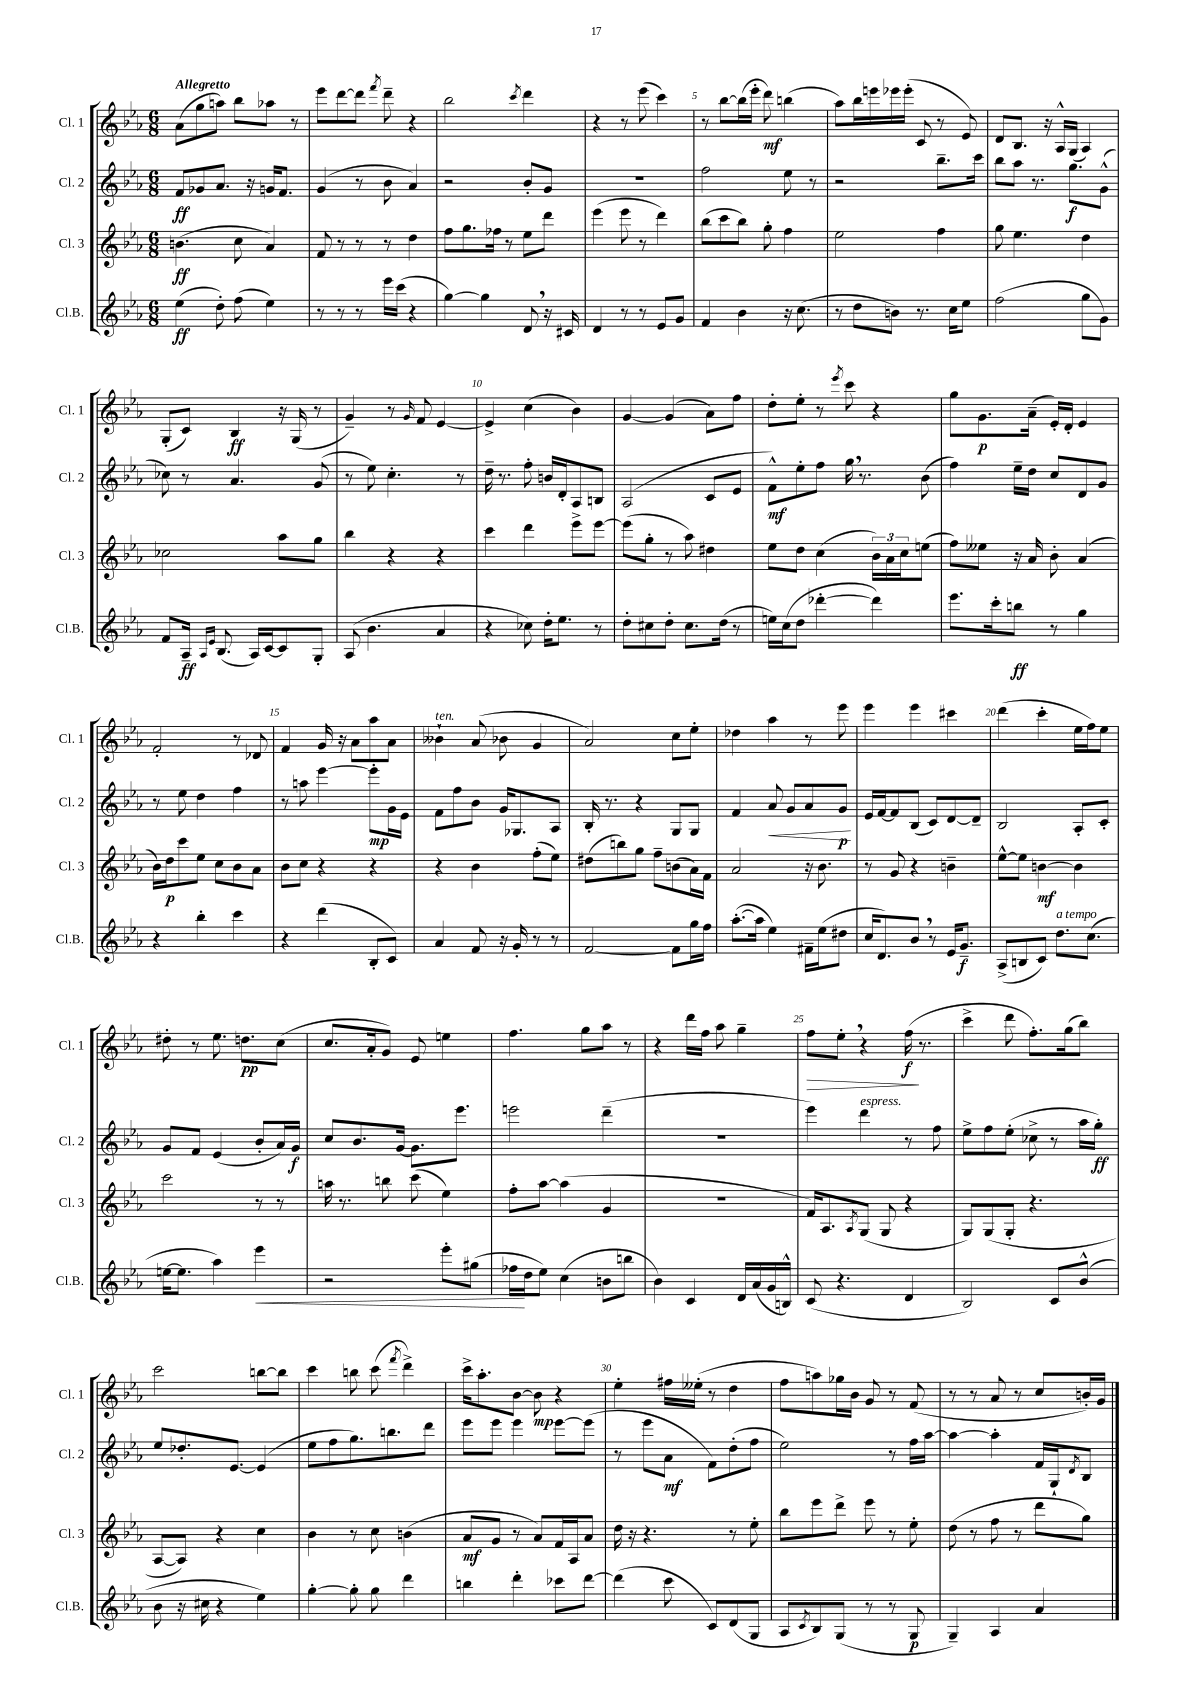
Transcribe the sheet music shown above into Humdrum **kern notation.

**kern	**kern	**kern	**kern
*staff4	*staff3	*staff2	*staff1
*clefG2	*clefG2	*clefG2	*clefG2
*k[b-e-a-]	*k[b-e-a-]	*k[b-e-a-]	*k[b-e-a-]
*M6/8	*M6/8	*M6/8	*M6/8
(4ee-	(4.b	8f	(8a-
.	.	8g-	8gg
8dd')	.	8.a-	8aa)
(8ff	8cc	.	8bb-
.	.	16r	.
4ee-)	4a-)	16g	8aa-
.	.	8.f	.
.	.	.	8r
=	=	=	=
8r	8f	(4g	8eee-
8r	8r	.	[8ddd
8r	8r	8r	8ddd]
.	.	.	8qfff
16eee-	8r	8b-	8ddd~
(16ccc	.	.	.
4r	4dd	4a-)	4r
=	=	=	=
[4gg)	8ff	2r	2bb-
.	8.gg	.	.
4gg]	.	.	.
.	16ff-	.	.
.	8r	.	.
.	.	.	8qccc
8d	8ee-	8b-'	4ddd
16r	8ddd	8g	.
16c#	.	.	.
=	=	=	=
4d	(4eee-	2.r	4r
8r	8eee-	.	8r
8r	8r	.	(8eee-
8e-	4ddd)	.	4ccc)
8g	.	.	.
=	=	=	=
4f	(8bb-	2ff	8r
.	8ccc	.	[8bb-
4b-	8bb-)	.	(16bb-]
.	.	.	16eee-'
.	8gg'	.	8ddd)
16r	4ff	8ee-	(4bb
(8.cc	.	.	.
.	.	8r	.
=	=	=	=
8r	2ee-	2r	8aa-)
8dd	.	.	16bb-
.	.	.	16eee
8b)	.	.	16eee-
.	.	.	(16eee-'
8.r	.	.	8c
.	4ff	8.bb-~	8r
16cc	.	.	.
8ee-	.	.	8e-)
.	.	16ccc	.
=	=	=	=
(2ff	8gg	8bb-	8d
.	4.ee-	8aa-	8.B-
.	.	8.r	.
.	.	.	16r
.	.	.	16A-^^
.	.	8.gg	(16G
8gg	4dd	.	4A-)
8g)	.	(8g^^	.
=	=	=	=
8f	2cc-	8cc-)	(8G'
16A-~	.	8r	8c)
16qqA-	.	.	.
16qqe-	.	.	.
(8.B-	.	.	.
.	.	4.a-	4B-
16A-)	.	.	.
[16c	.	.	.
8c]	8aa-	.	16r
.	.	.	(16G
8G'	8gg	(8g	8r
=	=	=	=
(8A-	4bb-	8r	4g~)
4.b-	.	8ee-)	.
.	4r	4.cc'	8r
.	.	.	16qqg
.	.	.	8f
4a-	4r	.	[4e-
.	.	8r	.
=	=	=	=
4r	4ccc	16dd~	4e-^]
.	.	8.r	.
8cc-)	4ddd	8ff'	(4cc
16dd'	.	16b	.
8.ee-	.	16d'	.
.	8eee-^	8A-	4b-)
8r	[8eee-	8B	.
=	=	=	=
8dd'	(8eee-]	(2A-	[4g
8cc#	8gg'	.	.
8dd'	8r	.	(4g]
8.cc#	8aa-)	.	.
.	4dd#	8c	8a-)
(16dd	.	.	.
8r	.	8e-	8ff
=	=	=	=
16ee)	8ee-	8f^^)	8dd'
(16cc	.	.	.
8dd	8dd	8ee-'	8ee-'
[4ddd-'	(4cc	8ff	8r
.	.	.	8qeee-
.	.	16gg	8ccc
.	.	8.r	.
4ddd-])	24b-)	.	4r
.	24a-	.	.
.	24cc	.	.
.	(8ee	(8b-	.
=	=	=	=
8.eee-	8ff)	4ff)	8gg
.	8ee--	.	8.g
16ccc'	.	.	.
8bb	16r	16ee-~	.
.	16a-	16dd	(16a-~
8r	8b-'	8cc	16e-')
.	.	.	16d'
4gg	(4a-	8d	4e-
.	.	8g	.
=	=	=	=
4r	16b-)	8r	2f'
.	16dd	.	.
.	8ccc	8ee-	.
4bb-'	8ee-	4dd	.
.	8cc	.	.
4ccc	8b-	4ff	8r
.	8a-	.	8d-
=	=	=	=
4r	8b-	8r	4f
.	8cc	8aa	.
(4ddd	4r	[4eee-	16g
.	.	.	16r
.	.	.	8a-
8B-'	4r	8eee-']	8aa-
8c)	.	16g	8a-
.	.	16e-	.
=	=	=	=
4a-	4r	8f	4b--`
.	.	8ff	.
8f	4b-	8b-	(8a-
16r	.	16g	8b-
16g'	.	8.G-	.
8r	(8ff'	.	4g
8r	8ee-)	8A-	.
=	=	=	=
[2f	(8dd#	16B-'	2a-)
.	.	8.r	.
.	8bb)	.	.
.	8gg	4r	.
.	8ff~	.	.
8f]	(8b	8G	8cc
16gg	16a-)	8G	8ee-'
16ff	16f	.	.
=	=	=	=
([8.aa-'	2a-	4f	4dd-
16aa-]	.	.	.
4ee-)	.	8a-	4aa-
.	.	8g	.
16f#~	16r	8a-	8r
(16ee-	8.b-	.	.
8dd#	.	8g	8eee-
=	=	=	=
16cc	8r	16e-	4eee-
8.d)	.	[16f	.
.	8g	8f]	.
8b-	4r	(8B-	4eee-
8r	.	8c)	.
16e-	4b~	[8d	4ccc#
8.g~	.	.	.
.	.	8d~]	.
=	=	=	=
(8A-^	[8ee-^^	2B-	(4ddd
8B	8ee-]	.	.
8c)	[4b	.	4ccc'
8.dd	.	.	.
.	4b]	8A-'	16ee-
(8.cc	.	.	16ff)
.	.	8c'	8ee-
=	=	=	=
[16ee	2ccc	8g	8dd#'
8.ee]	.	.	.
.	.	8f	8r
4aa-)	.	(4e-	8.ee-
.	.	.	8.dd
4eee-	8r	8b-'	.
.	8r	16a-)	(8cc
.	.	16g	.
=	=	=	=
2r	16aa	8cc	8.cc
.	8.r	.	.
.	.	8.b-	.
.	.	.	16a-'
.	8bb	.	8g)
.	.	[16g	.
.	(8ccc	8.g]	8e-
8eee-'	4ee-)	.	4ee
.	.	8.eee-	.
(8gg#	.	.	.
=	=	=	=
16ff-	8ff'	2eee	4.ff
16dd	.	.	.
8ee-)	[8aa-	.	.
(4cc	(4aa-]	.	.
.	.	.	8gg
8b	4g	(4ddd~	8aa-
8bb	.	.	8r
=	=	=	=
4b-)	2.r	2.r	4r
4c	.	.	16ddd
.	.	.	16ff
.	.	.	8aa-
16d	.	.	4gg~
(16a-	.	.	.
16g	.	.	.
16B^^)	.	.	.
=	=	=	=
(8c	16f)	4eee-)	8ff
.	8.A-	.	.
4.r	.	.	8ee-'
.	8qA-	.	.
.	(8G	4ddd	4r
.	8G	.	.
4d	4r	8r	(16ff
.	.	.	8.r
.	.	8ff	.
=	=	=	=
2B-)	8G)	8ee-^	4ccc^
.	(8G	8ff	.
.	8G'	(8ee-'	8ddd
.	4.r	8cc-^	8.ff')
8c	.	8r	.
.	.	.	(16gg
(8b-^^	.	16aa-	8bb-)
.	.	16gg')	.
=	=	=	=
8b-	[8A-	8ee-	2ccc
16r	8A-])	8.dd-'	.
16cc#	.	.	.
4r	4r	.	.
.	.	[8.e-	.
4ee-)	4cc	(4e-]	[8bb
.	.	.	8bb]
=	=	=	=
[4gg'	4b-	8ee-	4ccc
.	.	8ff	.
8gg']	8r	8.gg)	8bb
8gg	8cc	.	(8ccc
.	.	8.bb	.
.	.	.	8qfff
4ddd	(4b	.	4ddd^)
.	.	8ddd	.
=	=	=	=
4bb	8a-	8eee-	16ccc^
.	.	.	8.aa-'
.	8g	8eee-	.
4ddd'	8r	4eee-	[8b-
.	8a-)	.	8b-]
8ccc-	16f	[8eee-	4r
.	16A-	.	.
[8ddd	8a-	(8eee-]	.
=	=	=	=
(4ddd]	16dd	8r	4ee-'
.	16r	.	.
.	4.r	8eee-	.
8ccc	.	8a-	16ff#
.	.	.	(16ee--'
8c)	.	8f)	8r
(8d	8r	(8dd'	4dd
8G	8ee-'	8ff	.
=	=	=	=
8A-	8bb-	2ee-)	8ff
8qc	.	.	.
8B-)	8eee-	.	8aa)
(8G	8ddd^	.	16gg-
.	.	.	16b-
8r	8eee-	.	8g
8r	8r	8r	8r
8G	8ee-'	16ff	(8f
.	.	[16aa-	.
=	=	=	=
4G~)	(8dd	4aa-_	8r
.	8r	.	8r
4A-	8ff	4aa-']	8a-
.	8r	.	8r
4a-	8ddd	16f	8cc
.	.	16G`	.
.	.	8qd	.
.	8gg)	8B-	16b')
.	.	.	16g
==	==	==	==
*-	*-	*-	*-
